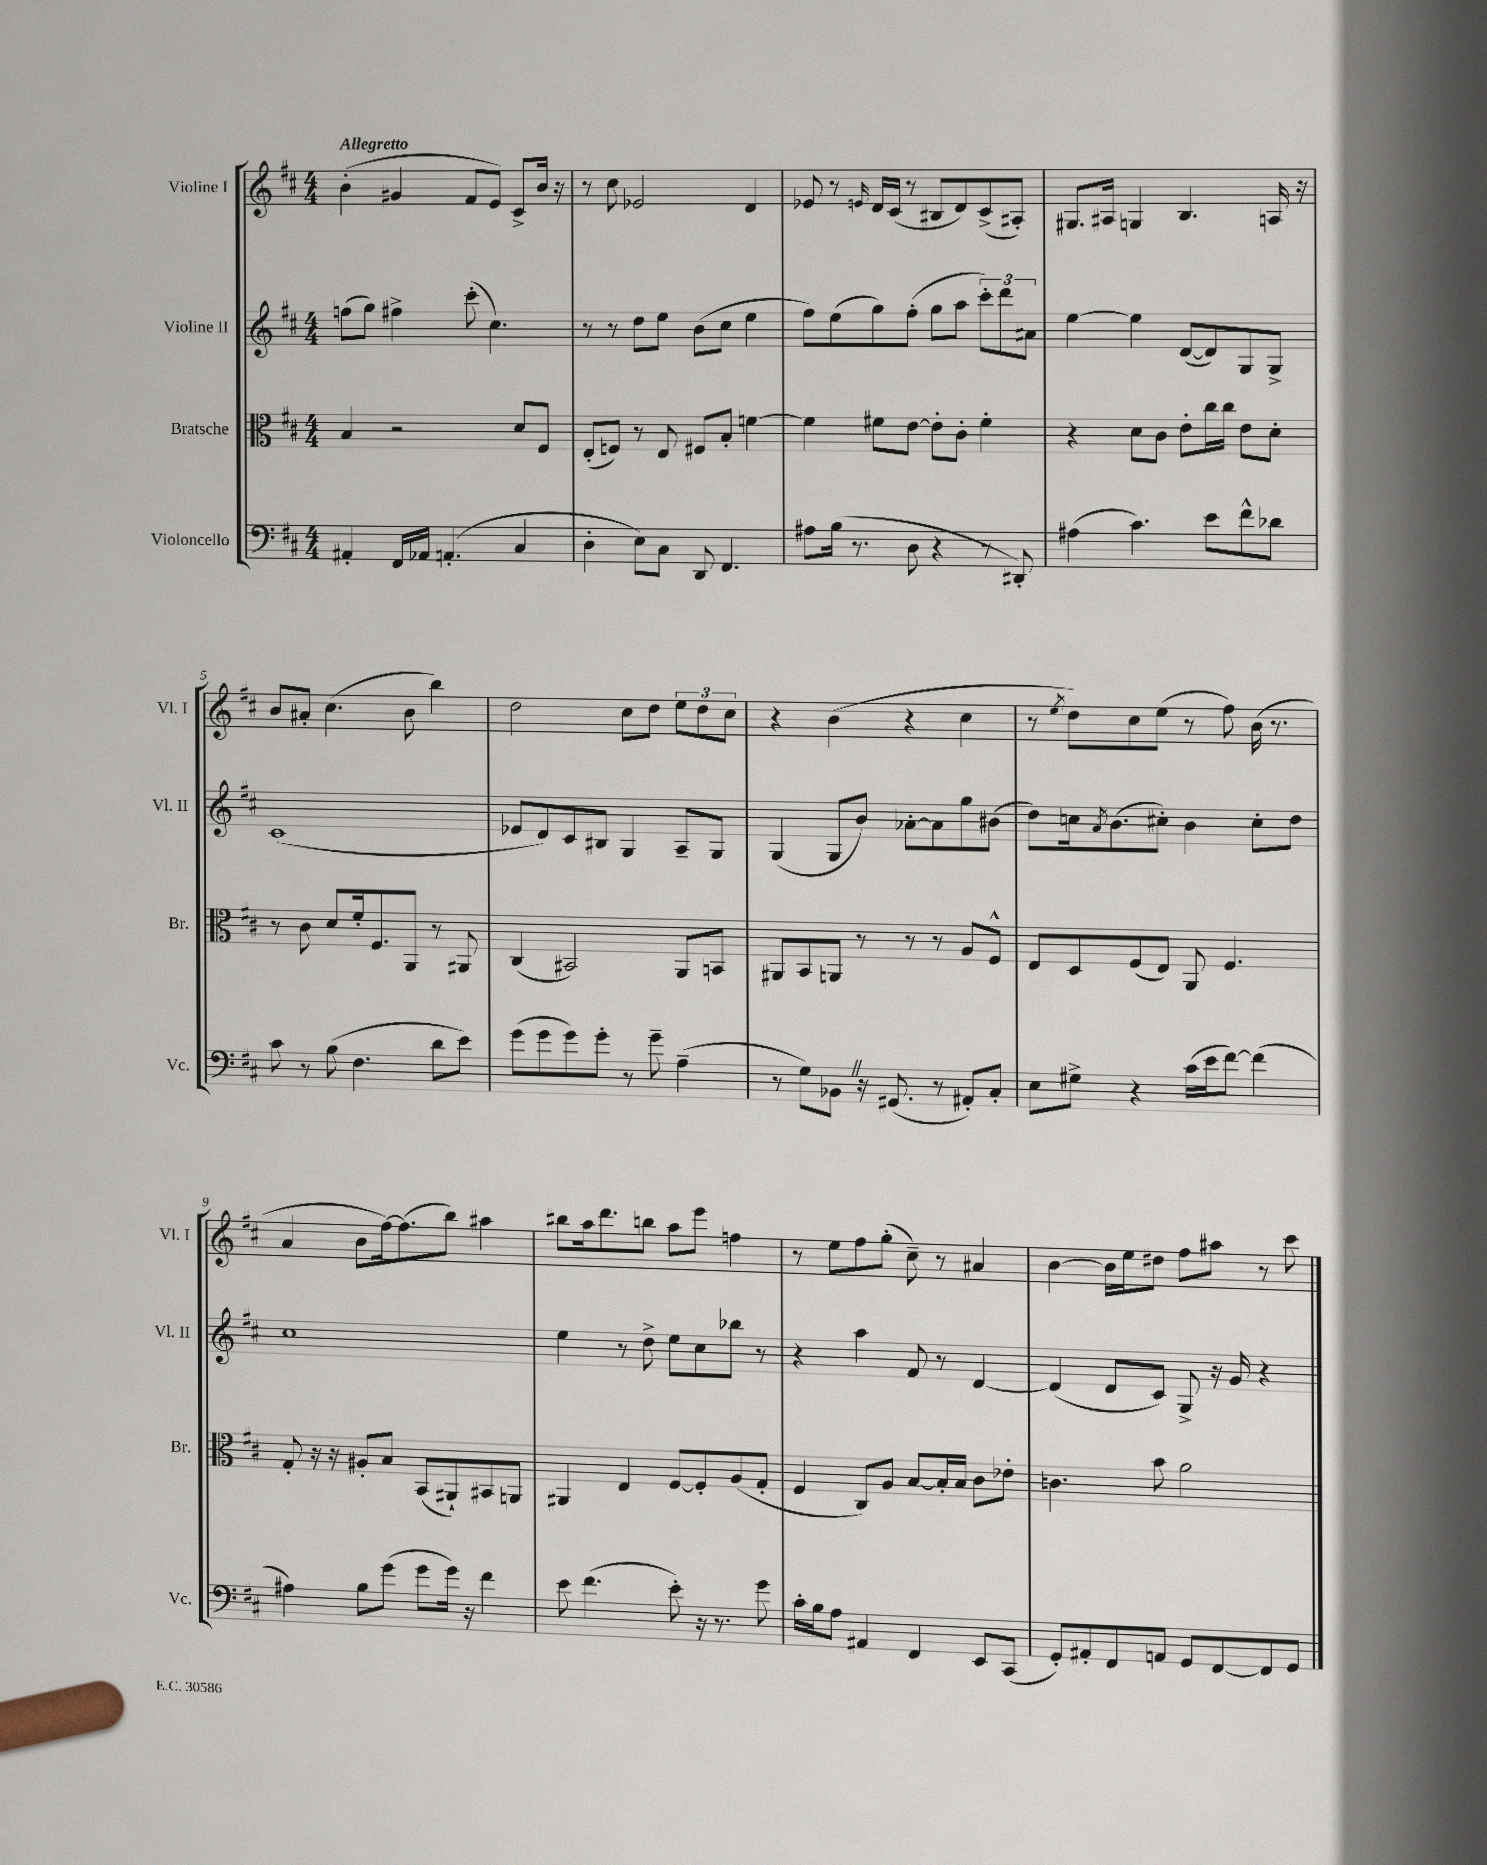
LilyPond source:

<<
\new StaffGroup <<
\new Staff = "s0" \with { instrumentName = "Violine I" shortInstrumentName = "Vl. I" } {
    \clef treble \key d \major \numericTimeSignature \time 4/4 \tempo "Allegretto"
    b'4-.( gis'4 fis'8 e'8) cis'8-> b'16 r16 |
    r8 cis''8 ees'2 d'4 |
    ees'8 r8 \grace { e'16 } d'16 cis'16( r8 bis8 d'8) cis'8->( ais8-.) |
    gis8. ais16 g4 b4. a16 r16 |
    b'8 ais'8-. cis''4.( b'8 b''4) |
    d''2 cis''8 d''8 \tuplet 3/2 { e''8 d''8 cis''8 } |
    r4 b'4( r4 cis''4 |
    r8 \acciaccatura { e''8 } d''8) cis''8 e''8( r8 fis''8) b'16( r8. |
    a'4 b'8 fis''16~) fis''8.( b''8) ais''4 |
    bis''8 a''16 d'''8. b''8 a''8 e'''8 f''4 |
    r8 e''8 fis''8 g''8-.( cis''8--) r8 ais'4 |
    b'4~ b'16 e''16 dis''8 fis''8 ais''8 r8 cis'''8 \bar "|." |
}
\new Staff = "s1" \with { instrumentName = "Violine II" shortInstrumentName = "Vl. II" } {
    \clef treble \key d \major \numericTimeSignature \time 4/4
    f''8( g''8) fis''4-> cis'''8-.( cis''4.) |
    r8 r8 d''8 e''8 b'8( cis''8 e''4 |
    fis''8) e''8( g''8) fis''8-.( g''8 a''8 \tuplet 3/2 { cis'''8-.) d'''8 ais'8 } |
    e''4~ e''4 d'8~( d'8) g8 g8-> |
    cis'1( |
    ees'8 d'8) cis'8 bis8 g4 a8-- g8 |
    g4( g8 b'8) aes'8~-. aes'8 g''8 bis'8( |
    d''8) c''16 \acciaccatura { a'8 } b'8.( cis''8-.) b'4 cis''8-. d''8 |
    cis''1 |
    e''4 r8 d''8-> e''8 cis''8 bes''8 r8 |
    r4 a''4 fis'8 r8 d'4~ |
    d'4( d'8 cis'8) g8-> r16 g'16 r4 \bar "|." |
}
\new Staff = "s2" \with { instrumentName = "Bratsche" shortInstrumentName = "Br." } {
    \clef alto \key d \major \numericTimeSignature \time 4/4
    b4 r2 d'8 fis8 |
    e8-.( f8) r8 e8 fis8 b8-. f'4~ |
    f'4 fis'8 e'8~ e'8-. cis'8-. fis'4-. |
    r4 d'8 cis'8 e'8-. cis''16 cis''16 e'8 d'8-. |
    r8 cis'8 d'8 fis'16-. fis8. a,8 r8 ais,8 |
    cis4( bis,2) a,8 b,8 |
    ais,8 b,8 a,8 r8 r8 r8 a8 fis8-^ |
    e8 d8 fis8( e8) a,8 fis4. |
    g8-. r16 r16 ais8-. b8 b,8( ais,8-!) bis,8 a,8 |
    ais,4 e4 fis8~ fis8-. a8( g8-. |
    fis4 cis8) a8 b8~ b16-. b16 cis'8 ees'8-. |
    c'4. b'8 a'2 \bar "|." |
}
\new Staff = "s3" \with { instrumentName = "Violoncello" shortInstrumentName = "Vc." } {
    \clef bass \key d \major \numericTimeSignature \time 4/4
    ais,4-. fis,16 aes,16 a,4.-.( cis4 |
    d4-. e8) cis8 d,8 fis,4. |
    ais8 b16( r8. d8 r4 r8 dis,8-.) |
    ais4( cis'4.) e'8 fis'8-^ des'8 |
    cis'8 r8 b8( fis4. d'8 e'8) |
    g'8( g'8 g'8) g'8-. r8 g'8-- a4--( |
    r8 g8) bes,8 \once \override BreathingSign.text = \markup { \musicglyph "scripts.caesura.straight" } \breathe r16 gis,8.( r8 ais,8-.) cis8-. |
    e8 gis8-> r4 cis'16( e'16 fis'8~) fis'4( |
    ais4) b8 g'8( g'8 g'16) r16 fis'4 |
    e'8 fis'4.( e'8-.) r16 r8. g'8 |
    cis'16-. b16 a8 ais,4 fis,4 e,8 cis,8( |
    g,8-.) ais,8-. fis,8 a,8 g,8 fis,8~ fis,8 g,8 \bar "|." |
}
>>
>>
